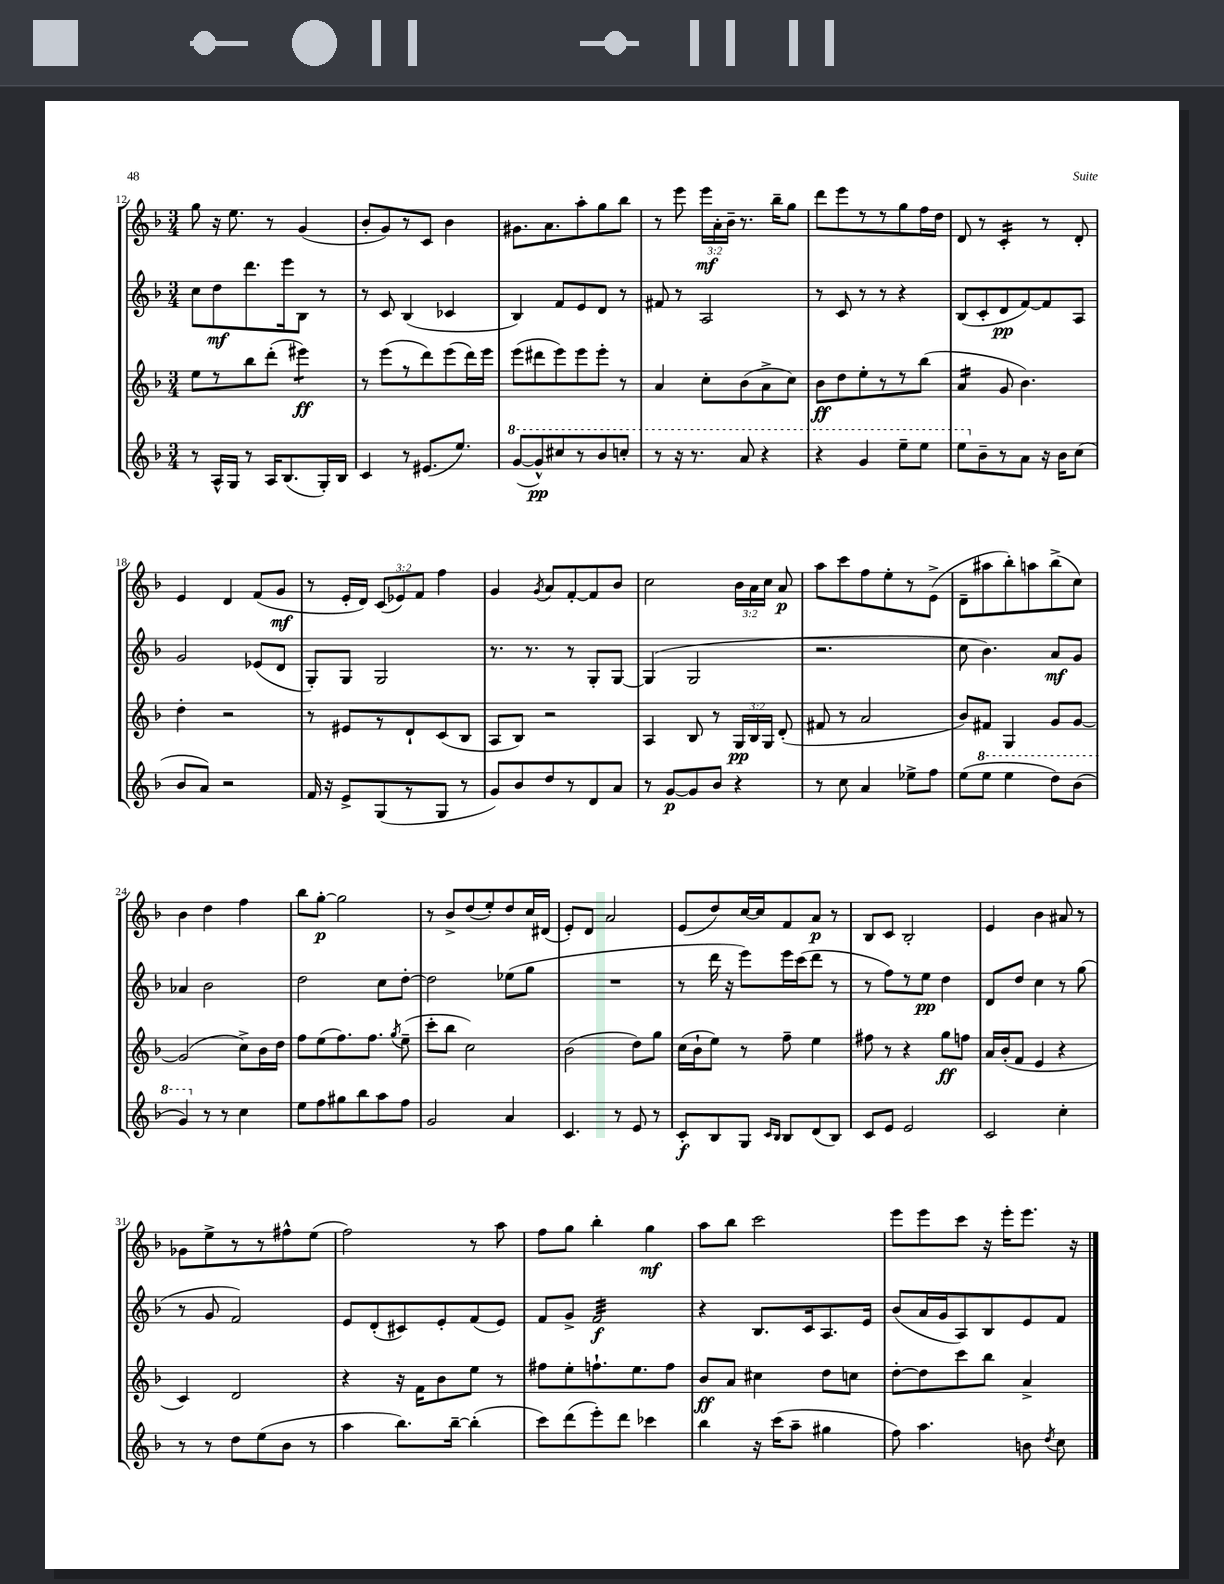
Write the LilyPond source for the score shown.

<<
\new StaffGroup <<
\new Staff = "s0" {
    \clef treble \key f \major \numericTimeSignature \time 3/4 \override Staff.TupletNumber.text = #tuplet-number::calc-fraction-text
    \autoBeamOff g''8 r16 e''8. r8 g'4( |
    bes'8[-. g'8) r8 c'8] bes'4 |
    gis'8.[ a'8. a''8-. g''8 bes''8] |
    r8 e'''8 \tuplet 3/2 { e'''16[\mf a'16-. bes'16]-- } r8. bes''16[-- g''8] |
    d'''8[ e'''8 r8 r8 g''8 f''16 d''16] |
    d'8 r8 c'4:16-. r8 d'8-. |
    e'4 d'4 f'8[( g'8]\mf |
    r8 e'16[-. d'16]) \tuplet 3/2 { c'8[( ees'8) f'8] } f''4 |
    g'4 \acciaccatura { g'8 } a'8[ f'8~-. f'8 bes'8] |
    c''2 \tuplet 3/2 { bes'16[ a'16 c''16] } a'8\p |
    a''8[ c'''8 f''8 e''8-. r8 e'8]->( |
    d'8[-- ais''8 bes''8-.) a''8 bes''8->( c''8]) |
    bes'4 d''4 f''4 |
    bes''8[ g''8]~-.\p g''2 |
    r8 bes'8[-> d''8( e''8-.) d''8 c''16 dis'16]( |
    e'8[-.) d'8] a'2 |
    e'8[( d''8) c''16~ c''16 f'8 a'8]\p r8 |
    bes8[ c'8] bes2-. |
    e'4 bes'4 ais'8 r8 |
    ges'8[ e''8-> r8 r8 fis''8-^ e''8]( |
    f''2) r8 a''8 |
    f''8[ g''8] bes''4-. g''4\mf |
    a''8[ bes''8] c'''2 |
    e'''8[ e'''8 c'''8] r16 e'''16[-. e'''8.] r16 \bar "|." |
}
\new Staff = "s1" {
    \clef treble \key f \major \numericTimeSignature \time 3/4
    \autoBeamOff c''8[ d''8\mf d'''8. e'''16 bes8] r8 |
    r8 c'8 bes4( ces'4 |
    bes4) f'8[ e'8 d'8] r8 |
    fis'8 r8 a2 |
    r8 c'8 r8 r8 r4 |
    bes8[( c'8-. d'8\pp f'8~) f'8 a8] |
    g'2 ees'8[( d'8] |
    g8[-.) g8] g2 |
    r8. r8. r8 g8[-. g8]~ |
    g4( g2 |
    r2. |
    c''8 bes'4.) a'8[\mf g'8] |
    aes'4 bes'2 |
    d''2 c''8[ d''8]~-. |
    d''2 ees''8[( g''8] |
    R2. |
    r8 d'''16 r16 e'''8[) e'''16 c'''16( d'''8] r8 |
    r8 f''8[) r8 e''8]\pp d''4 |
    d'8[ d''8] c''4 r8 g''8( |
    r8 g'8 f'2) |
    e'8[ d'8-.( cis'8) e'8-. f'8( e'8]) |
    f'8[ g'8]-> f'2:32\f |
    r4 bes8.[ c'16 a8. e'16] |
    bes'8[( a'16 g'16 a8) bes8 e'8 f'8] \bar "|." |
}
\new Staff = "s2" {
    \clef treble \key f \major \numericTimeSignature \time 3/4 \override Staff.TupletNumber.text = #tuplet-number::calc-fraction-text
    \autoBeamOff e''8[ r8 bes''8 d'''8]-.( eis'''4:8\ff) |
    r8 e'''8[( r8 d'''8) e'''8( d'''16) e'''16] |
    e'''8[( dis'''8 e'''8) e'''8 e'''8]-. r8 |
    a'4 c''8[-. bes'8( a'8-> c''8]) |
    bes'8[\ff d''8 e''8-. r8 r8 bes''8]( |
    a'4:16 g'8 bes'4.) |
    d''4-. r2 |
    r8 eis'8[ r8 d'8-! c'8( bes8] |
    a8[ bes8]) r2 |
    a4 bes8 r8 \tuplet 3/2 { g16[\pp bes16 g16] } d'8-.( |
    fis'8 r8 a'2 |
    bes'8[) fis'8] g4 g'8[ g'8]~ |
    g'2( c''8[->) bes'16 d''16] |
    f''8[ e''8( f''8.) f''8.] \acciaccatura { g''8 } e''8--( |
    c'''8[-. bes''8] c''2) |
    bes'2( d''8[) g''8] |
    c''16[( bes'16-! e''8]) r8 f''8-- e''4 |
    fis''8 r8 r4 g''8[\ff f''8] |
    a'16[ bes'16-.( f'8] e'4 r4 |
    c'4) d'2 |
    r4 r16 f'16[ bes'8 e''8] r8 |
    fis''8[ e''8-. f''8.-! e''8. f''8] |
    bes'8[\ff a'8] cis''4 d''8[ c''8] |
    d''8[~-. d''8 c'''8 bes''8] a'4-> \bar "|." |
}
\new Staff = "s3" {
    \clef treble \key f \major \numericTimeSignature \time 3/4
    \autoBeamOff r8 a16[-^ g16] r8 a16[ bes8.( g16-.) bes16] |
    c'4 r8 eis'8.[( e''8.]) |
    \ottava #1 g''8[~( g''8-^\pp) cis'''8 r8 bes''8 c'''8]-. |
    r8 r16 r8. a''8 r4 |
    r4 g''4 e'''8[-- e'''8] |
    e'''8[ \ottava #0 bes'8-- r8 a'8] r16 bes'16[ c''8]( |
    bes'8[ a'8]) r2 |
    f'16 r16 e'8[-> g8( r8 g8] r8 |
    g'8[) bes'8 d''8 r8 d'8 a'8] |
    r8 g'8[~\p g'8 bes'8] r4 |
    r8 c''8 a'4 ees''8[-> f''8] |
    e''8[( \ottava #1 e'''8] e'''4 d'''8[) bes''8]( |
    g''4) \ottava #0 r8 r8 c''4 |
    e''8[ f''8 gis''8 bes''8 a''8 f''8] |
    g'2 a'4 |
    c'4. r8 e'8 r8 |
    c'8[-.\f bes8 g8] \grace { c'16[ bes16] } bes8[ d'8( bes8]) |
    c'8[ e'8] e'2 |
    c'2 c''4-. |
    r8 r8 d''8[ e''8( bes'8] r8 |
    a''4 bes''8.[) bes''16]~-- bes''4-.( |
    c'''8[) d'''8( e'''8-.) d'''8] ces'''4 |
    bes''4 r16 c'''16[( a''8]-- gis''4 |
    f''8) a''4. b'8 \acciaccatura { d''8 } c''8 \bar "|." |
}
>>
>>
\layout { \context { \Score currentBarNumber = #12 } }
